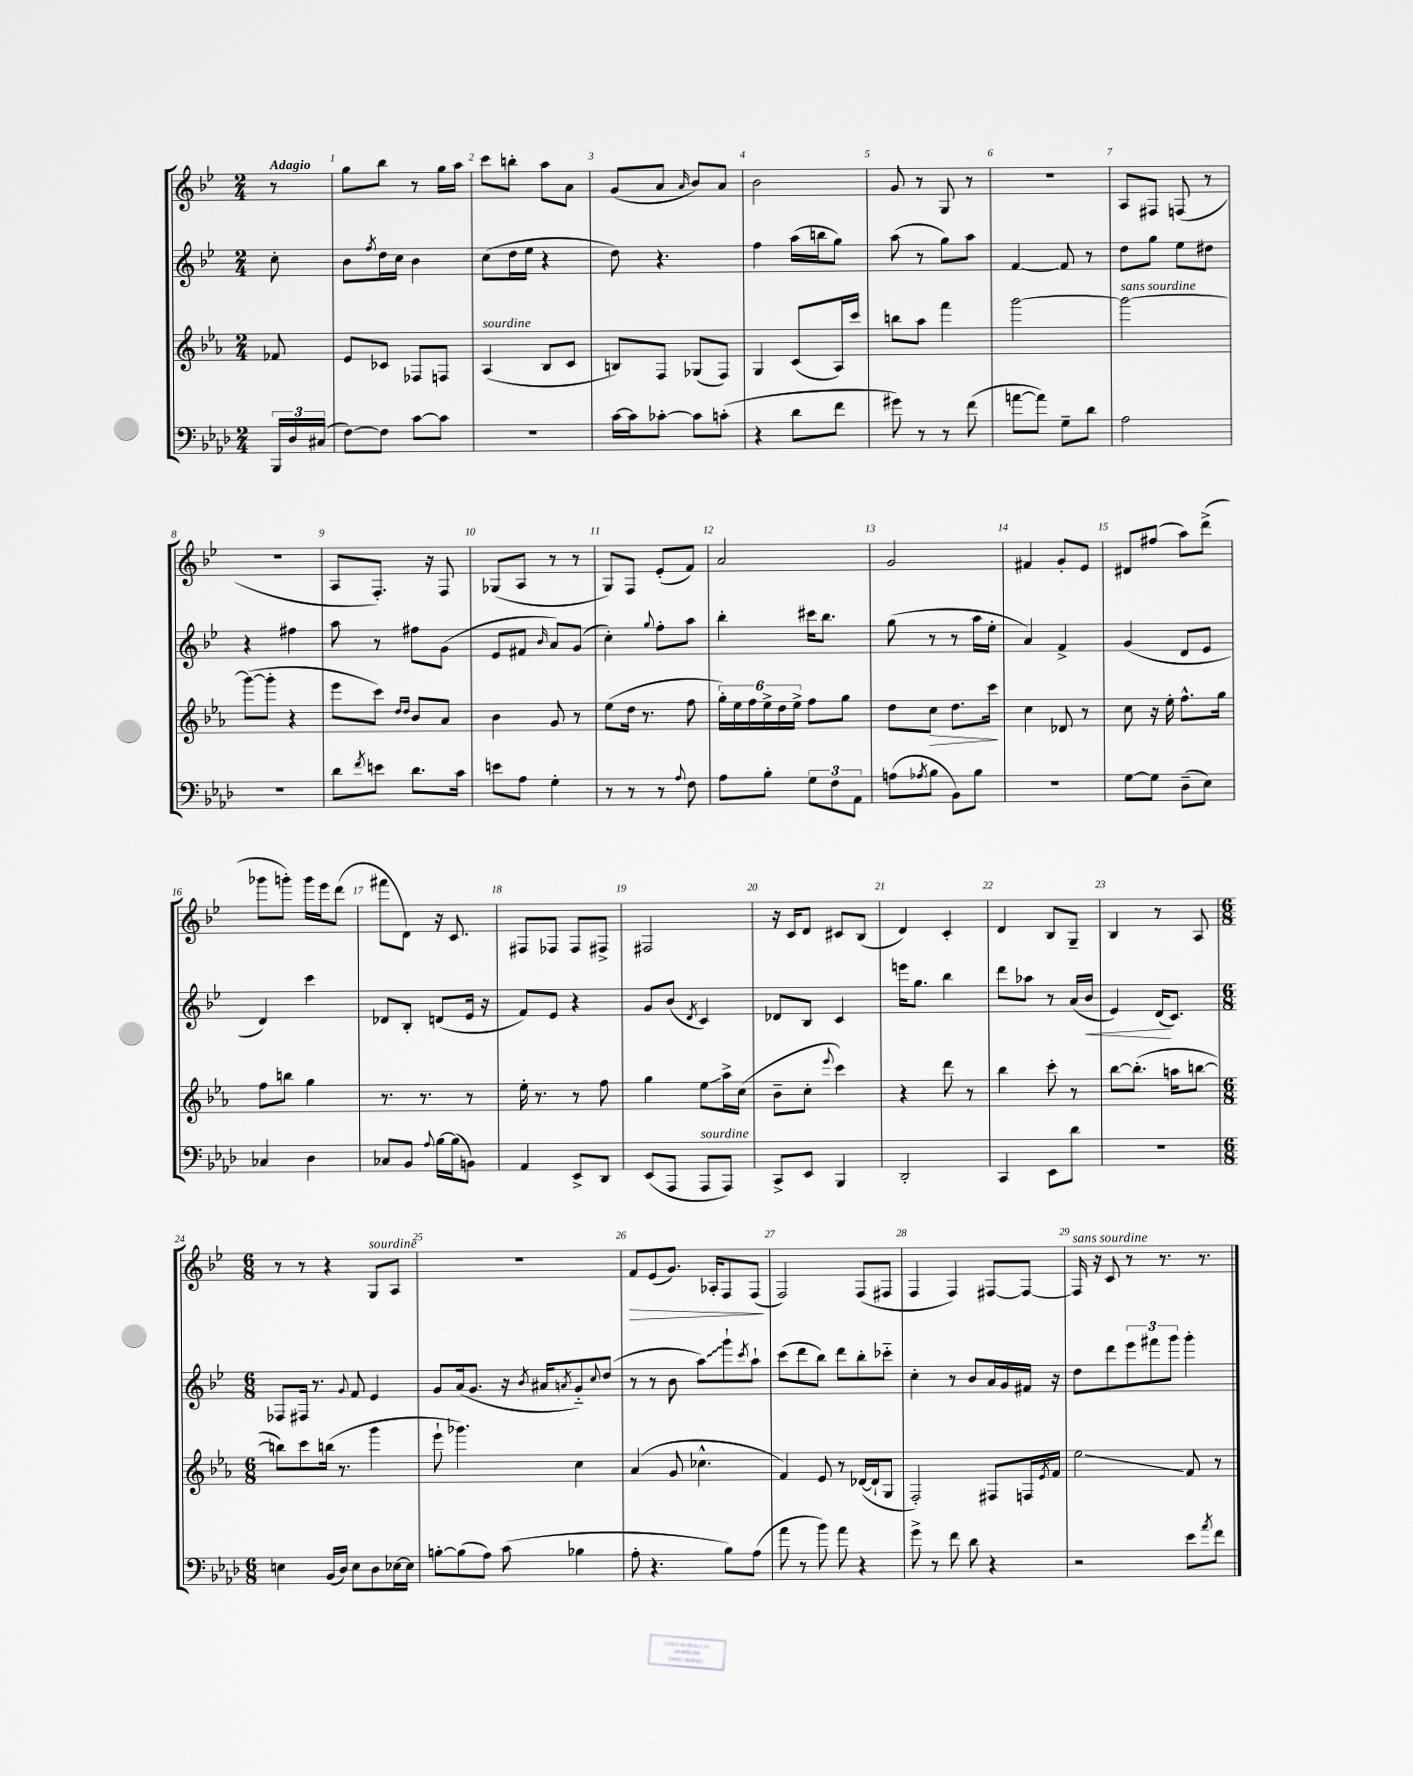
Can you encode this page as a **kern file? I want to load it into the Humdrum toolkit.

**kern	**kern	**kern	**kern
*staff4	*staff3	*staff2	*staff1
*clefF4	*clefG2	*clefG2	*clefG2
*k[b-e-a-d-]	*k[b-e-a-]	*k[b-e-]	*k[b-e-]
*M2/4	*M2/4	*M2/4	*M2/4
24BBB-	8f-	8cc'	8r
24D-	.	.	.
(24C#	.	.	.
=	=	=	=
[8F)	8e-	8b-	8gg
.	.	8qff	.
8F]	8c-	16dd	8bb-
.	.	16cc	.
[8c	8F-	4b-	8r
8c]	8F	.	16gg
.	.	.	16aa
=	=	=	=
2r	(4A-	(8cc	8ccc
.	.	16dd	8bb'
.	.	16ee-	.
.	8B-	4r	8aa
.	8c	.	8a
=	=	=	=
[16c	8B)	8dd)	(8g
16c]	.	.	.
[8c-'	8F	4.r	8a
.	.	.	16qqa
8c-]	(8G-	.	8b-)
(8c'	8F)	.	8a
=	=	=	=
4r	4G	4ff	2b-
8d-	(8c	(16aa	.
.	.	16bb	.
8f	16A-)	8gg)	.
.	16ccc	.	.
=	=	=	=
8g#)	8bb	(8aa	8g
8r	8aa-	8r	8r
8r	4fff	8gg)	8G
(8f	.	8aa	8r
=	=	=	=
[8a	[2ggg	[4f	2r
8a])	.	.	.
8G~	.	8f]	.
8d-	.	8r	.
=	=	=	=
2A-	2ggg_	8dd	8A
.	.	8gg	8F#
.	.	8ee-	(8F
.	.	8dd#	8r
=	=	=	=
2r	(8ggg_	4r	2r
.	8ggg']	.	.
.	4r	4ff#	.
=	=	=	=
8d-	8eee-	8aa	8A
8qf	.	.	.
8e	8ccc)	8r	8.F')
.	16qqdd	.	.
.	16qqdd	.	.
8.d-	8b-	8ff#	.
.	.	.	16r
.	8a-	(8g	8F
16c	.	.	.
=	=	=	=
8e	4b-	8e-	(8G-
8A-	.	8f#	8A
.	.	16qqb-	.
4G'	8g	8a)	8r
.	8r	(8g	8r
=	=	=	=
8r	(8ee-	4cc')	8G)
8r	16dd	.	8F
.	8.r	.	.
.	.	8qqgg	.
8r	.	8ff'	(8e-'
8qqA-	.	.	.
8F	8ff	8aa	8f)
=	=	=	=
8A-	24gg')	4bb-'	2a
.	24ee-	.	.
.	24ff	.	.
8B-'	24ee-^	.	.
.	24dd	.	.
.	24ee-^	.	.
12G	8ff	16ccc#	.
.	.	8.bb-	.
12F	.	.	.
.	8gg	.	.
12AA-	.	.	.
=	=	=	=
(8A	8dd	(8gg	2g
8qA-	.	.	.
8B-	8cc	8r	.
8BB-)	8.dd	8r	.
8B-	.	16aa	.
.	16ccc	16ee-'	.
=	=	=	=
2r	4cc	4a)	4f#
.	8d-	4f^	8g'
.	8r	.	8e-
=	=	=	=
[8G	8cc	(4g	8d#
8G]	16r	.	(8ff#
.	16ee-'	.	.
(8D-~	8.ff^^	8d	8aa)
8E-)	.	8e-	(8ddd^
.	16gg	.	.
=	=	=	=
4C-	8ff	4d)	8ggg-
.	8bb	.	8ggg')
4D-	4gg	4ccc	16ggg
.	.	.	16eee-
.	.	.	(8ddd
=	=	=	=
8C-	8.r	8d-	8fff#
8BB-	.	8B-'	8d)
.	8.r	.	.
8qqA-	.	.	.
[16B-	.	(8d	16r
(16B-]	.	.	8.c
8BB)	8r	16e-	.
.	.	16r	.
=	=	=	=
4AA-	16ee-'	8f)	8F#
.	8.r	.	.
.	.	8e-	8F-
8EE-^	8r	4r	8F-
8DD-	8ff	.	8F#^
=	=	=	=
(8EE-	4gg	8g	2F#
8AAA-	.	(8b-	.
.	.	8qd	.
8AAA-	8ee-	4c)	.
8AAA-)	16aa-^	.	.
.	(16cc	.	.
=	=	=	=
8CC^	8b-~	8d-	16r
.	.	.	16c
8EE-	8cc'	8B-	8d
.	8qqeee-	.	.
4BBB-	4ccc)	4c	8c#
.	.	.	(8B-
=	=	=	=
2DD-'	4r	16eee	4d)
.	.	8.gg	.
.	8ddd	4bb-	4c'
.	8r	.	.
=	=	=	=
4CC	4bb-	8ddd	4d
.	.	8aa-	.
8EE-	8ccc'	8r	8B-
8d-	8r	(16a	8G~
.	.	16b-	.
=	=	=	=
2r	[8bb-	4e-)	4B-
.	(8.bb-']	.	.
.	.	(16d	8r
.	16aa	8.c)	.
.	[8bb	.	8A
=	=	=	=
*M6/8	*M6/8	*M6/8	*M6/8
4E	8bb])	8F-	8r
.	8ccc	16F#	8r
.	.	8.r	.
(16BB-	(16bb	.	4r
16D-)	8.r	.	.
.	.	8qqg	.
8E	.	8f	.
8D-	4ggg	4e-	8G
[16E-	.	.	8A
16E-]	.	.	.
=	=	=	=
[8B'	8eee-`	8g	2.r
(8B]	4.ggg-)	(16a	.
.	.	8.g	.
8A-)	.	.	.
(8c	.	16r	.
.	.	8qb-	.
.	.	16a#	.
.	.	8qa	.
4B-	4cc	8g'~)	.
.	.	8qqcc	.
.	.	(8dd	.
=	=	=	=
8A-'	(4a-	8r	8f
4.r	.	8r	(8e-
.	8g	8b-	8.g)
.	4.cc-^^	8aa)	.
.	.	.	16A-'
8B-)	.	8ggg`	8F
.	.	8qccc	.
(8A-	.	8aa`	(8F
=	=	=	=
8a-	4f)	(8ccc	2F)
8r	.	8ddd	.
8b-)	8e-	8bb-)	.
8a-	8r	8ddd	.
4r	([16d-	8bb-'	(8F
.	16d-`]	.	.
.	8G	8ccc-'~	8F#
=	=	=	=
8g^	2F')	4cc'	4F
8r	.	.	.
8f	.	8r	4F)
8d-	.	8b-	.
4r	8F#	16a	[8F#
.	.	16g	.
.	16F	16f#	8F#_
.	8qe-	.	.
.	16f	16r	.
=	=	=	=
2r	2ee-	8dd	16F#]
.	.	.	16r
.	.	8ddd	8c
.	.	12eee-	8r
.	.	12fff#	.
.	.	.	8.r
.	.	12ggg	.
8e-	8f	4ggg'	.
.	.	.	8.r
8qa-	.	.	.
8f	8r	.	.
==	==	==	==
*-	*-	*-	*-
